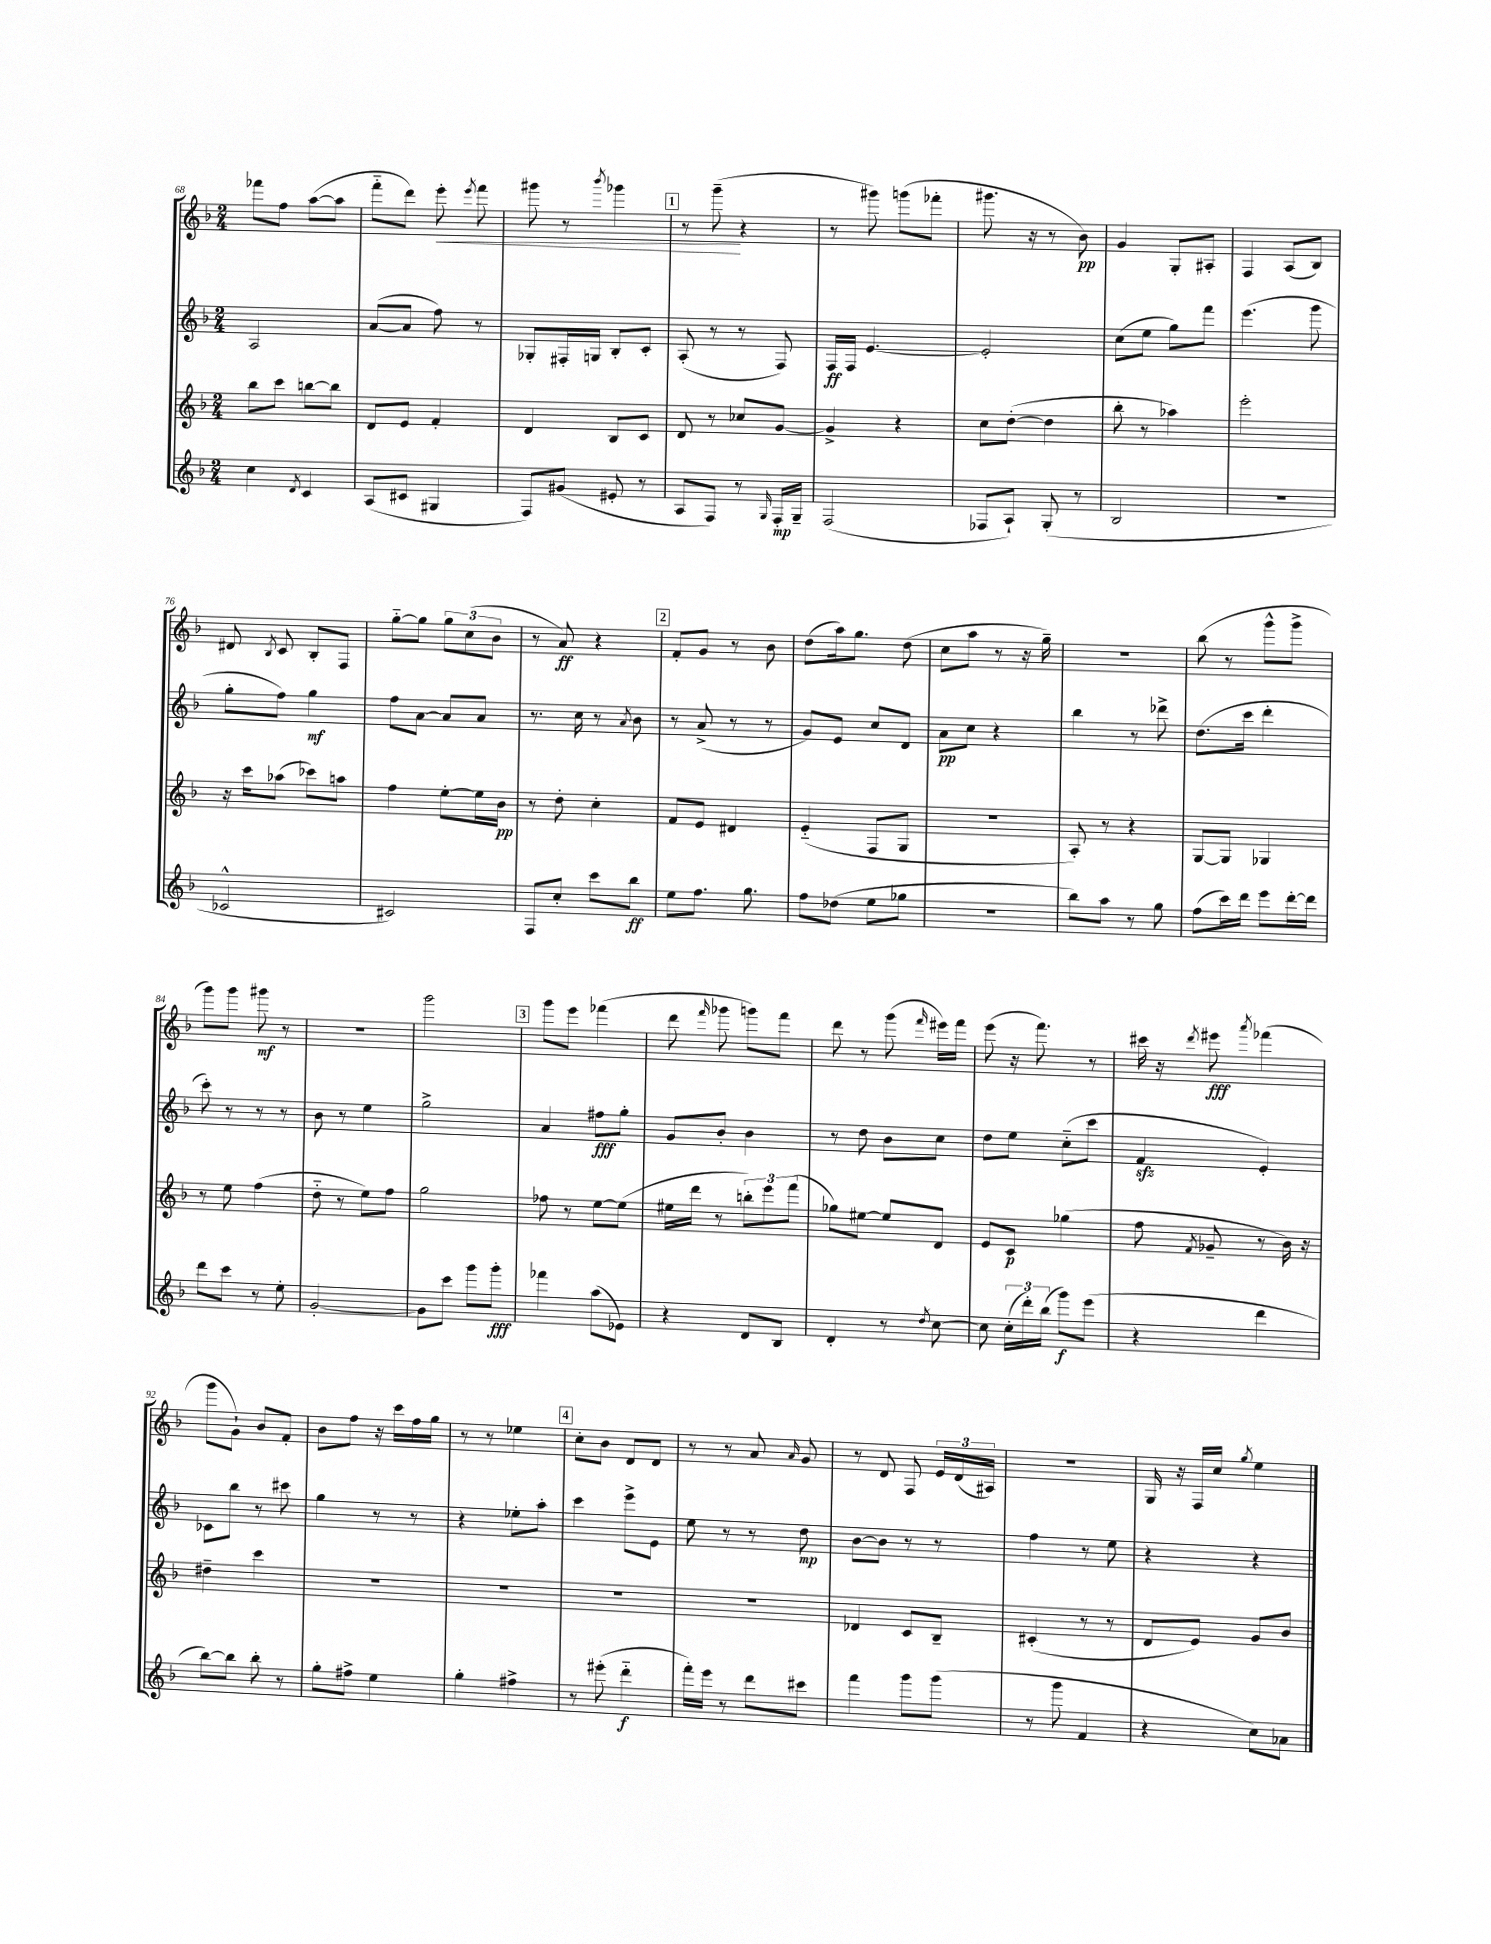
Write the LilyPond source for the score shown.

<<
\new StaffGroup <<
\new Staff = "s0" {
    \clef treble \key f \major \numericTimeSignature \time 2/4
    \autoBeamOff fes'''8[ f''8] a''8[~( a''8] |
    f'''8[-_ d'''8]) e'''8-.\< \acciaccatura { e'''8 } f'''8 |
    gis'''8 r8 \acciaccatura { bes'''8 } ges'''4 |
    \mark \markup { \box "1" } r8 g'''8--\!( r4 |
    r8 gis'''8) g'''8[( fes'''8]-. |
    gis'''8. r16 r8 bes'8\pp) |
    g'4 g8[-. ais8]-. |
    f4 a8[( bes8]) |
    dis'8 \acciaccatura { bes8 } c'8 bes8[-. f8] |
    g''8[~-_ g''8] \tuplet 3/2 { g''8[ c''8( bes'8] } |
    r8 a'8\ff) r4 |
    \mark \markup { \box "2" } f'8[-. g'8] r8 bes'8 |
    d''8[( a''16) g''8.] d''8( |
    c''8[ a''8] r8 r16 g''16--) |
    r2 |
    bes''8( r8 g'''8[-^ g'''8]-> |
    g'''8[) g'''8] gis'''8\mf r8 |
    r2 |
    g'''2 |
    \mark \markup { \box "3" } g'''8[ e'''8] fes'''4( |
    d'''8 \grace { f'''16 } ges'''8 g'''8[) f'''8] |
    d'''8 r8 g'''8( \grace { f'''16 } eis'''16[) f'''16] |
    e'''8( r16 f'''8.) r8 |
    cis'''16 r16 \acciaccatura { d'''8 } eis'''8\fff \acciaccatura { a'''8 } fes'''4( |
    g'''8[ g'8]-!) bes'8[ f'8]-. |
    bes'8[ f''8] r16 c'''16[ f''16 g''16] |
    r8 r8 ees''4 |
    \mark \markup { \box "4" } c''8[-. bes'8] d'8[ d'8] |
    r8 r8 a'8 \grace { a'16 } g'8 |
    r8 d'8 f8 \tuplet 3/2 { e'16[ d'16( ais16]) } |
    R2 |
    g16 r16 f16[ c''16] \acciaccatura { g''8 } e''4 \bar "|." |
}
\new Staff = "s1" {
    \clef treble \key f \major \numericTimeSignature \time 2/4
    \autoBeamOff a2 |
    a'8[~( a'8] f''8) r8 |
    ges8[-. fis16-. g16] bes8[-. c'8]-. |
    \mark \markup { \box "1" } a8-.( r8 r8 f8) |
    f16[\ff f16] e'4.~ |
    e'2-. |
    c''8[( e''8] g''8[) f'''8] |
    e'''4.( g'''8 |
    g''8[-. f''8]) g''4\mf |
    f''8[ a'8]~ a'8[ a'8] |
    r8. c''16 r8 \acciaccatura { a'8 } bes'8 |
    \mark \markup { \box "2" } r8 a'8->( r8 r8 |
    g'8[) e'8] c''8[ d'8] |
    a'8[\pp c''8] r4 |
    bes''4 r8 des'''8-> |
    d''8.[( c'''16] d'''4-. |
    c'''8-.) r8 r8 r8 |
    bes'8 r8 e''4 |
    g''2-> |
    \mark \markup { \box "3" } a'4 fis''8[\fff g''8]-. |
    g'8[ bes'8]-. bes'4 |
    r8 d''8 bes'8[ c''8] |
    d''8[ e''8] c''8[-_( c'''8] |
    f'4\sfz e'4-.) |
    ces'8[ bes''8] r8 cis'''8 |
    g''4 r8 r8 |
    r4 ees''8[-. a''8]-. |
    \mark \markup { \box "4" } c'''4 e'''8[-> e'8] |
    e''8 r8 r8 d''8\mp |
    bes'8[~ bes'8] r8 r8 |
    f''4 r8 e''8 |
    r4 r4 \bar "|." |
}
\new Staff = "s2" {
    \clef treble \key f \major \numericTimeSignature \time 2/4
    \autoBeamOff bes''8[ c'''8] b''8[~ b''8] |
    d'8[ e'8] f'4-. |
    d'4 bes8[ c'8] |
    \mark \markup { \box "1" } d'8 r8 ces''8[ g'8]~ |
    g'4-> r4 |
    c''8[ d''8]~-.( d''4 |
    bes''8-. r8 aes''4) |
    e'''2-. |
    r16 c'''16[ aes''8]( ces'''8[) a''8] |
    f''4 e''8[~-. e''16 bes'16]\pp |
    r8 d''8-. c''4-. |
    \mark \markup { \box "2" } f'8[ e'8] dis'4 |
    e'4-_( f8[ g8] |
    R2 |
    a8-.) r8 r4 |
    g8[~ g8] ges4 |
    r8 e''8 f''4( |
    d''8-_ r8 e''8[) f''8] |
    g''2 |
    \mark \markup { \box "3" } fes''8 r8 e''8[~ e''8]( |
    eis''16[ d'''16] r8 \tuplet 3/2 { b''8[-.) e'''8 f'''8]( } |
    ges''8[) eis''8]~ eis''8[ d'8] |
    e'8[ c'8]\p ges''4( |
    f''8 \acciaccatura { f'8 } ges'8-- r8 bes'16) r16 |
    dis''4-- c'''4 |
    R2 |
    R2 |
    \mark \markup { \box "4" } R2 |
    R2 |
    des'4 c'8[ bes8]-- |
    cis'4-.( r8 r8 |
    d'8[ e'8]) g'8[ bes'8] \bar "|." |
}
\new Staff = "s3" {
    \clef treble \key f \major \numericTimeSignature \time 2/4
    \autoBeamOff c''4 \acciaccatura { d'8 } c'4 |
    a8[( cis'8] gis4 |
    f8[) gis'8]( eis'8-. r8 |
    \mark \markup { \box "1" } a8[ f8]) r8 \grace { g16 } f16[-.\mp g16]-- |
    f2( |
    fes8[ a8]-!) g8-.( r8 |
    bes2 |
    r2 |
    ces'2-^ |
    cis'2) |
    f8[ c''8]-. c'''8[ bes''8]\ff |
    \mark \markup { \box "2" } e''8[ f''8.] g''8. |
    f''8[ des''8]( e''8[ ges''8] |
    R2 |
    bes''8[) a''8] r8 g''8 |
    f''8[( c'''16) d'''16] e'''8[ d'''16~-. d'''16] |
    d'''8[ c'''8] r8 e''8-. |
    g'2~-. |
    g'8[ c'''8] g'''8[ g'''8]-.\fff |
    \mark \markup { \box "3" } fes'''4 a''8[( ees'8]) |
    r4 d'8[ bes8] |
    d'4-. r8 \acciaccatura { d''8 } c''8~ |
    c''8 \tuplet 3/2 { c''16[-.( d'''16-.) bes''16]( } g'''8[\f) e'''8]( |
    r4 d'''4 |
    bes''8[~) bes''8] bes''8-. r8 |
    g''8[-. fis''8]-> e''4 |
    g''4-. fis''4-> |
    \mark \markup { \box "4" } r8 eis'''8-.( d'''4-_\f |
    f'''16[-.) e'''16] r8 d'''8[ cis'''8] |
    f'''4 g'''8[ g'''8]( |
    r8 g'''8 f'4 |
    r4 c''8[) aes'8] \bar "|." |
}
>>
>>
\layout { \context { \Score currentBarNumber = #68 } }
